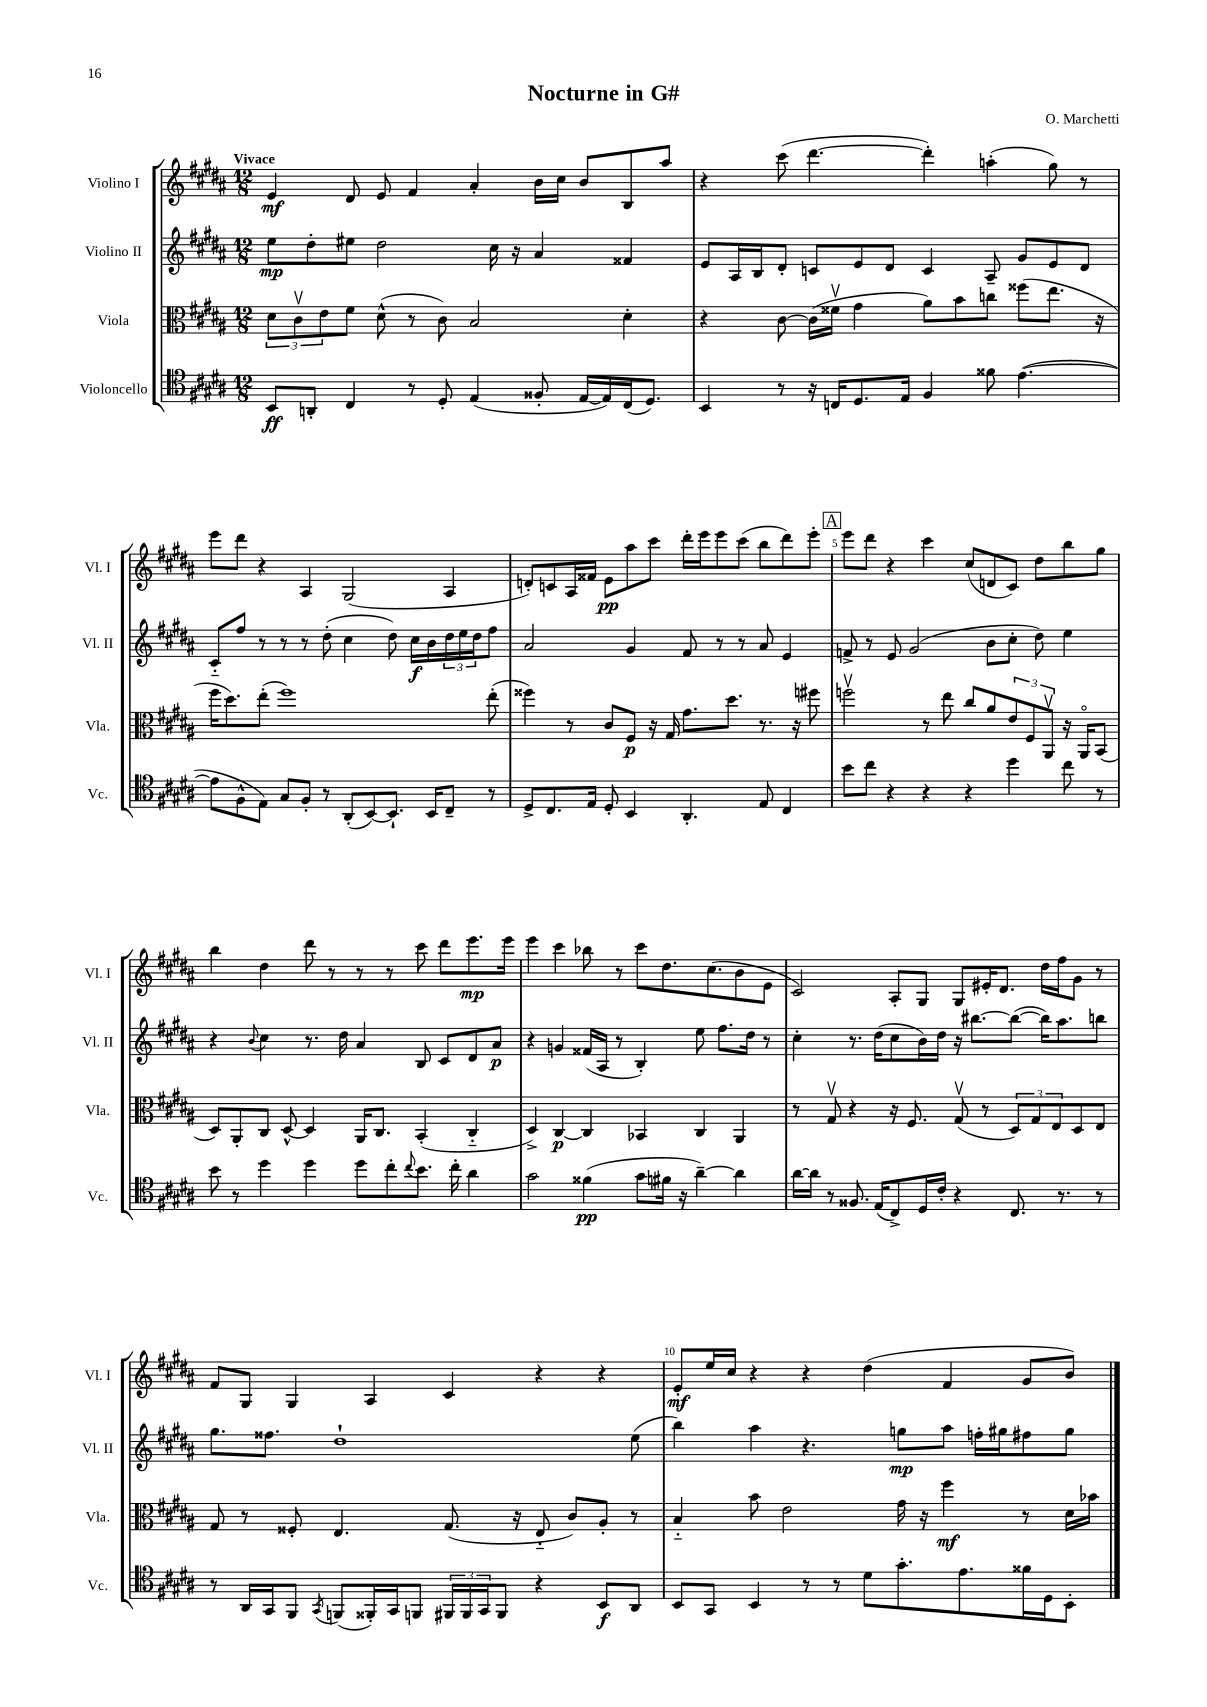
\header { title = "Nocturne in G#" composer = "O. Marchetti" }
<<
\new StaffGroup <<
\new Staff = "s0" \with { instrumentName = "Violino I" shortInstrumentName = "Vl. I" } {
    \clef treble \key b \major \numericTimeSignature \time 12/8 \tempo "Vivace"
    e'4\mf dis'8 e'8 fis'4 ais'4-. b'16 cis''16 b'8 b8 ais''8 |
    r4 cis'''8( dis'''4.~ dis'''4-.) a''4-.( gis''8) r8 |
    e'''8 dis'''8 r4 ais4 gis2( ais4 |
    d'8-.) c'8 ais16 fisis'16 e'8\pp ais''8 cis'''8 dis'''16-. e'''16 e'''8 cis'''8( b''8 dis'''8) e'''8-. |
    \mark \markup { \box "A" } e'''8 dis'''8 r4 cis'''4 cis''8( d'8 cis'8) dis''8 b''8 gis''8 |
    b''4 dis''4 dis'''8 r8 r8 r8 cis'''8 dis'''8 e'''8.\mp e'''16 |
    e'''4 cis'''4 bes''8 r8 cis'''8 dis''8. cis''8.( b'8 e'8 |
    cis'2) ais8-. gis8 gis8 eis'16-. dis'8. dis''16 fis''16 gis'8 r8 |
    fis'8 gis8 gis4 ais4 cis'4 r4 r4 |
    e'8-.\mf e''16 cis''16 r4 r4 dis''4( fis'4 gis'8 b'8) \bar "|." |
}
\new Staff = "s1" \with { instrumentName = "Violino II" shortInstrumentName = "Vl. II" } {
    \clef treble \key b \major \numericTimeSignature \time 12/8
    e''8\mp dis''8-. eis''8 dis''2 cis''16 r16 ais'4 fisis'4 |
    e'8 ais16 b16 dis'8-. c'8 e'8 dis'8 c'4 ais8-- gis'8 e'8 dis'8 |
    cis'8-_ fis''8 r8 r8 r8 dis''8-.( cis''4 dis''8) cis''16\f b'16 \tuplet 3/2 { dis''16 e''16 dis''16 } fis''8 |
    ais'2 gis'4 fis'8 r8 r8 ais'8 e'4 |
    \mark \markup { \box "A" } f'8-> r8 e'8 gis'2( b'8 cis''8-. dis''8) e''4 |
    r4 \appoggiatura { b'8 } cis''4 r8. dis''16 ais'4 b8 cis'8 dis'8 ais'8\p |
    r4 g'4 fisis'16( ais16 r8 b4-.) e''8 fis''8. dis''16 r8 |
    cis''4-. r8. dis''16( cis''8 b'16) dis''16 r16 bis''8.~ bis''8~( bis''16) ais''8. b''8 |
    gis''8. fisis''8. dis''1-! e''8( |
    b''4) ais''4 r4. g''8\mp ais''8 f''16-. gis''16 fis''8 gis''8 \bar "|." |
}
\new Staff = "s2" \with { instrumentName = "Viola" shortInstrumentName = "Vla." } {
    \clef alto \key b \major \numericTimeSignature \time 12/8
    \tuplet 3/2 { dis'8 cis'8\upbow e'8 } fis'8 dis'8-^( r8 cis'8) b2 dis'4-. |
    r4 cis'8~ cis'16( fisis'16\upbow gis'4 ais'8) b'8 c''8 fisis''8( e''8. r16 |
    fis''16 dis''8.) e''8-.( fis''1) e''8-.( |
    fisis''4) r8 cis'8 fis8\p r16 gis16 gis'8. dis''8. r8. r16 fis''8 |
    \mark \markup { \box "A" } f''2\upbow r8 e''8 cis''8 ais'8 \tuplet 3/2 { e'8 fis8 ais,8\upbow } r16 ais,16\flageolet b,8( |
    dis8) ais,8-. cis8 dis8~-^ dis4 ais,16 cis8. b,4-.( cis4-_ |
    dis4->) cis4~\p cis4 bes,4 cis4 ais,4 |
    r8 gis8\upbow r4 r16 fis8. gis8\upbow( r8 \tuplet 3/2 { dis8) gis8 e8 } dis8 e8 |
    gis8 r8 fisis8-. e4. gis8.( r16 e8-_ cis'8) ais8-. r8 |
    b4-_ b'8 e'2 gis'16 r16 fis''4\mf r8 dis'16 bes'16 \bar "|." |
}
\new Staff = "s3" \with { instrumentName = "Violoncello" shortInstrumentName = "Vc." } {
    \clef tenor \key b \major \numericTimeSignature \time 12/8
    b,8\ff a,8-. cis4 r8 dis8-. e4( fisis8-. e16~ e16) cis16( dis8.) |
    b,4 r8 r16 c16 dis8. e16 fis4 fisis'8 e'4.~( |
    e'8 fis8-^ e8) gis8 fis8-. r8 ais,8-.( b,8~) b,8.-! b,16 cis8-- r8 |
    dis8-> cis8. e16 dis8-. b,4 ais,4.-. e8 cis4 |
    \mark \markup { \box "A" } b'8 cis''8 r4 r4 r4 dis''4 cis''8 r8 |
    b'8 r8 dis''4 dis''4 dis''8 cis''8-. \appoggiatura { cis''8 } b'8. cis''16-. ais'4 |
    gis'2 fisis'4\pp( gis'8 fis'16 r16 ais'4~--) ais'4 |
    ais'16~ ais'16 r8 fisis8. e16( cis8->) dis16 cis'16-. r4 cis8. r8. r8 |
    r8 ais,16 gis,16 fis,8 \acciaccatura { gis,8 } f,8( fisis,16-.) gis,16 f,8 \tuplet 3/2 { fis,16 fis,16 gis,16 } fis,8 r4 b,8\f ais,8 |
    b,8 gis,8 b,4 r8 r8 dis'8 gis'8.-. e'8. fisis'16 dis16 b,8-. \bar "|." |
}
>>
>>
\layout { \context { \Score \override BarNumber.break-visibility = ##(#f #t #t) barNumberVisibility = #(every-nth-bar-number-visible 5) } }
